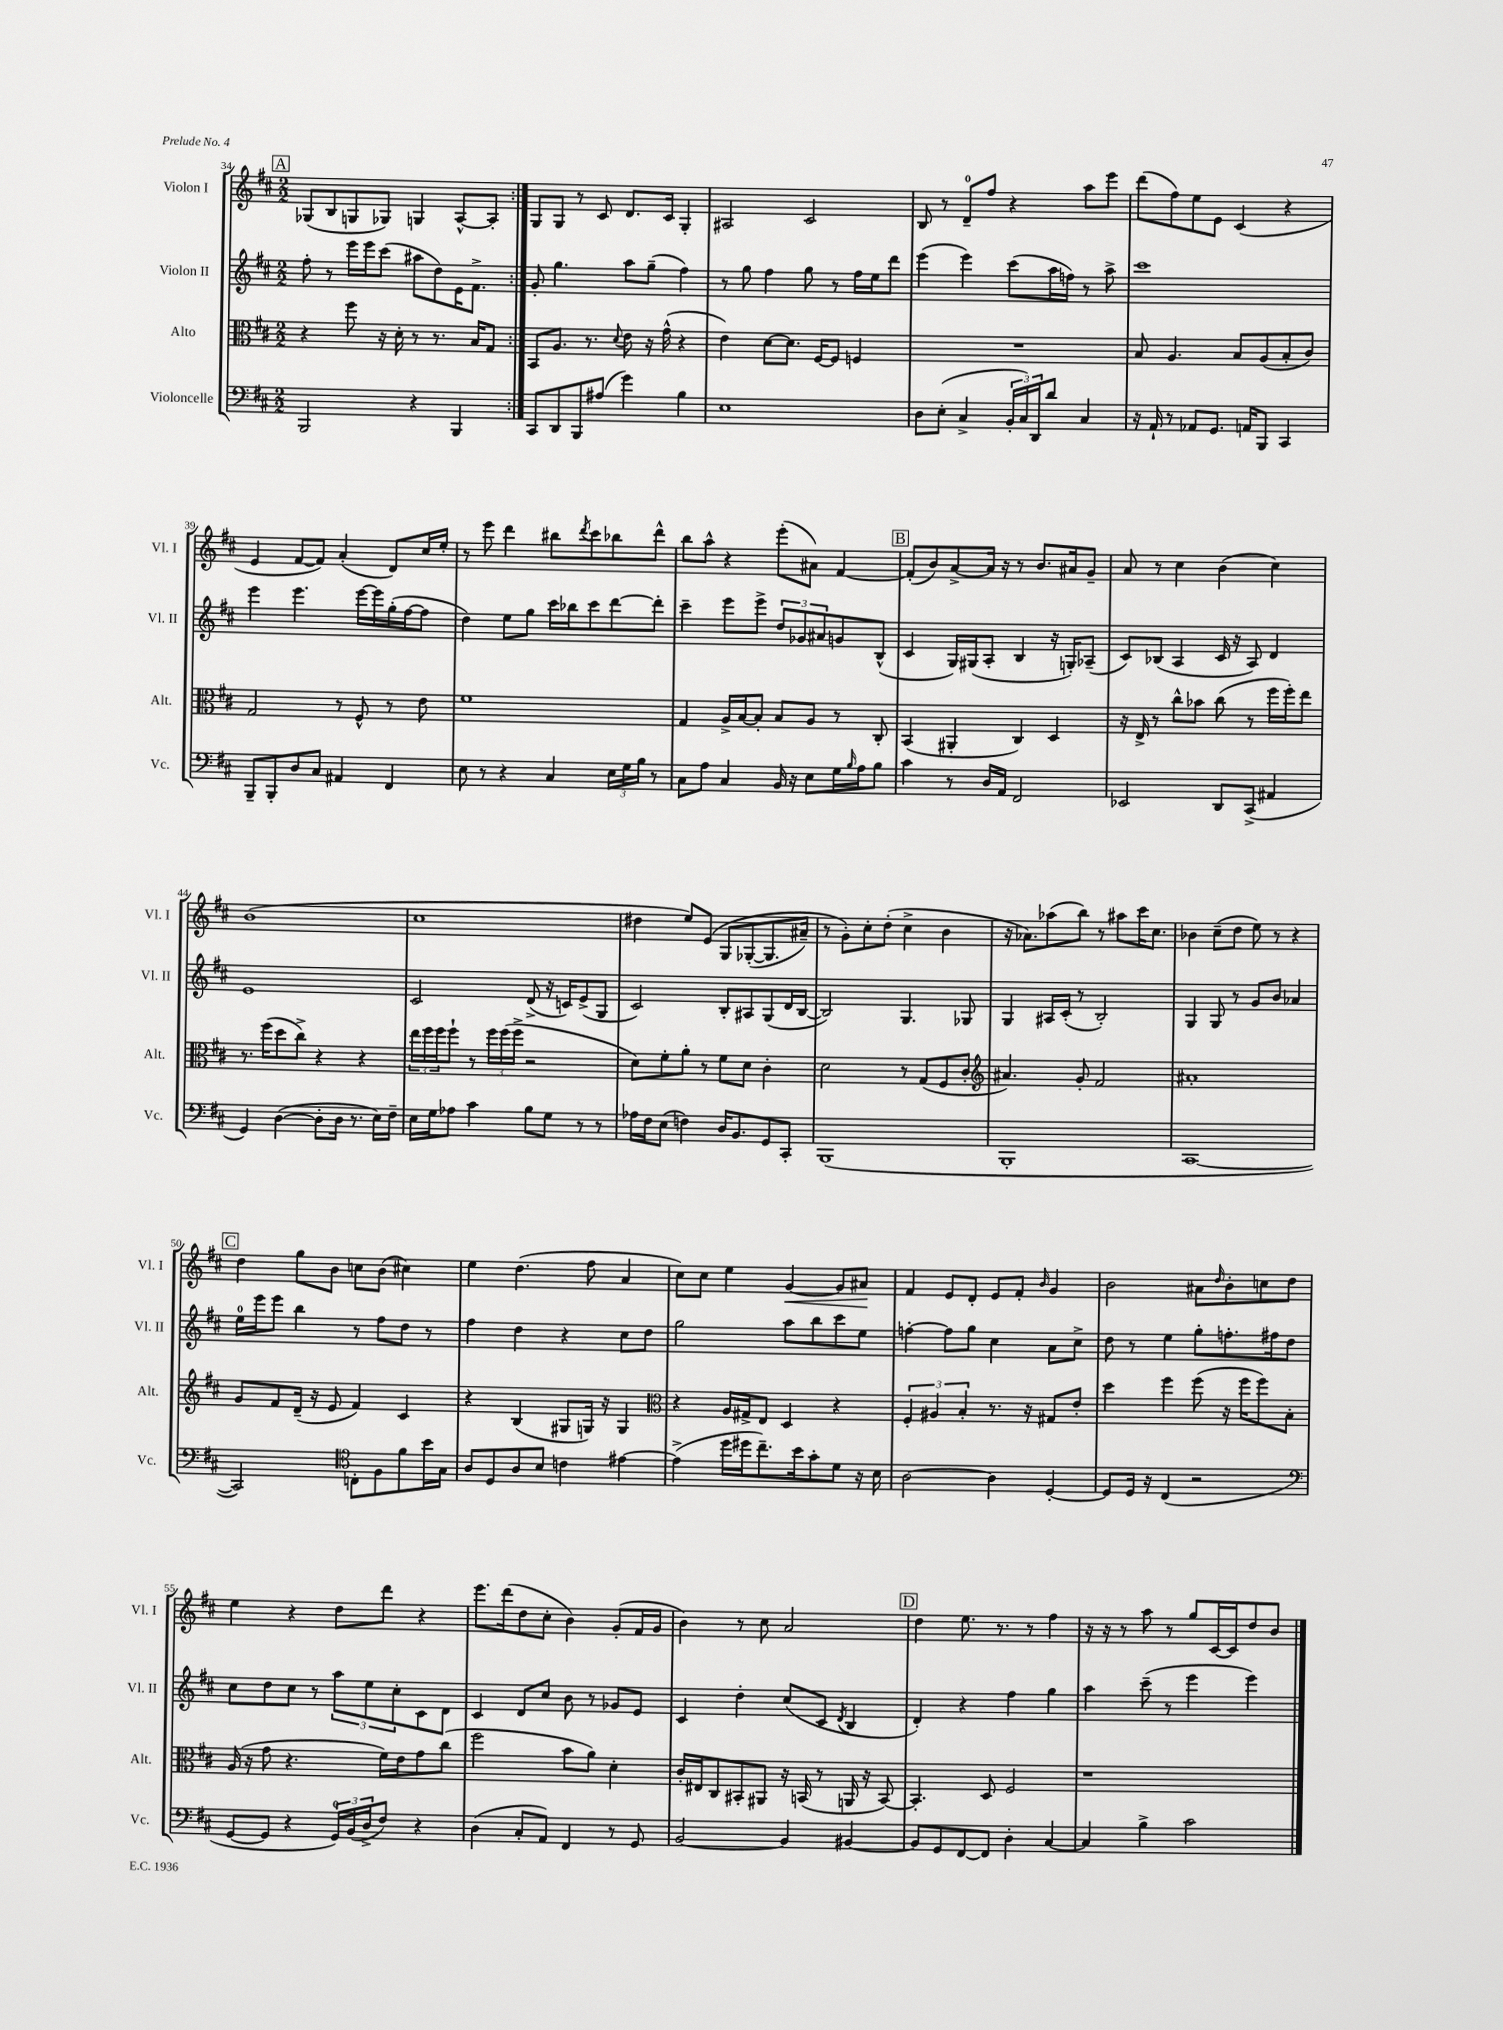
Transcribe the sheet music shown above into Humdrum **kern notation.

**kern	**kern	**kern	**kern
*staff4	*staff3	*staff2	*staff1
*clefF4	*clefC3	*clefG2	*clefG2
*k[f#c#]	*k[f#c#]	*k[f#c#]	*k[f#c#]
*M2/2	*M2/2	*M2/2	*M2/2
2BBB	4r	8ff#'	(8G-
.	.	8r	8B
.	8ff#	16eee	8G
.	.	16eee	.
.	16r	(8ccc#	8G-)
.	16d'	.	.
4r	8r	8aa#	4G
.	8.r	8dd)	.
4BBB	.	16e	[8A^^
.	16B	8.f#^	.
.	8G	.	8A']
=:|!	=:|!	=:|!	=:|!
8CC#	8BB	8g'	8G
8DD	8.A	4.gg	8G
8BBB	.	.	8r
.	8.r	.	.
(8A#	.	.	8c#
.	8qqd	.	.
4g)	8e	8aa	8.d
.	16r	(8gg~	.
.	(16g^^	.	16c#
4B	4r	4ff#)	4G'
=	=	=	=
1E	4e)	8r	2A#
.	.	8gg	.
.	[8d	4ff#	.
.	8.d]	.	.
.	.	8gg	2c#
.	[16F#	.	.
.	8F#]	8r	.
.	4F	16ff#	.
.	.	16ee	.
.	.	8ddd	.
=	=	=	=
8D	1r	(4eee	8B
(8E'	.	.	8r
4C#^	.	4eee)	8d~
.	.	.	8ff#
24BB'	.	(8ccc#	4r
24C#)	.	.	.
24DD	.	.	.
8d	.	16aa	.
.	.	16ff)	.
4C#	.	8r	8aa
.	.	8aa^	8eee
=	=	=	=
16r	8B	1ccc#	(8ddd
16AA`	.	.	.
8r	4.A	.	8ff#)
8AA-	.	.	8ee
8.GG	.	.	8e
.	8B	.	(4c#
16AA	.	.	.
8BBB	(8A	.	.
4CC#	8B'	.	4r
.	8c#)	.	.
=	=	=	=
8BBB~	2G	4eee	4e
8BBB'	.	.	.
8D	.	4.eee	[8f#
8C#	.	.	8f#])
4AA#	8r	.	(4a'
.	8F#^^	[16eee	.
.	.	16eee]	.
4FF#	8r	(16gg'	8d)
.	.	[16ff#	.
.	8e	8ff#]	16cc#
.	.	.	16ee'
=	=	=	=
8E	1f#	4dd)	8r
8r	.	.	8eee
4r	.	8ee	4ddd
.	.	8gg	.
4C#	.	16ccc#	8bb#
.	.	16bb-	.
.	.	.	8qddd
.	.	8ccc#	8ccc#
24E	.	[8ddd	8bb-
24G	.	.	.
24B	.	.	.
8r	.	8ddd']	8ddd^^
=	=	=	=
8C#	4G	4ccc#~	8bb
8A	.	.	8aa^^
4C#	16A^	8eee	4r
.	[16B	.	.
.	8B']	8eee^	.
16BB	8B	12dd	(8eee'
16r	.	.	.
.	.	12g-	.
8E	8A	.	8a#)
.	.	12a#	.
16G	8r	8g	[4f#
16qqB	.	.	.
16A	.	.	.
8B	8C#'	(8B^^	.
=	=	=	=
4c#	(4BB	4c#	(8f#']
.	.	.	8b)
8r	4AA#'	16G)	[8a^
.	.	(16G#	.
16D	.	8A'	16a]
16AA	.	.	16r
2FF#	4C#)	4B	8r
.	.	.	8.b
.	4D	16r	.
.	.	16G')	16a#
.	.	(8A-~	8g~
=	=	=	=
2EE-	16r	8c#)	8a
.	16E^	.	.
.	8r	(8B-	8r
.	8cc#^^	4A	4cc#
.	8b-	.	.
8DD	(8cc#	16c#	(4b
.	.	16r	.
(8CC#^	8r	8A)	.
4AA#	16ff#	4d	4cc#)
.	16ff#')	.	.
.	8ee	.	.
=	=	=	=
4GG)	8.r	1e	(1b
.	(16ff#	.	.
([4D	8dd	.	.
.	8cc#^)	.	.
8D']	4r	.	.
16D	.	.	.
8.r	.	.	.
.	4r	.	.
16E)	.	.	.
16F#~	.	.	.
=	=	=	=
16E	24ee	2c#	1cc#
.	24ff#	.	.
16G	.	.	.
.	24ff#	.	.
8A-	8ff#`	.	.
4c#	8r	.	.
.	24ff#	.	.
.	(24ff#	.	.
.	24ff#^	.	.
8B	2r	(8d^	.
8G	.	16r	.
.	.	16c)	.
8r	.	(8e^	.
8r	.	8G	.
=	=	=	=
16A-	8d)	2c#)	4dd#
16F#	.	.	.
(8E	8f#'	.	.
4F)	8a'	.	8ee)
.	8r	.	&(8e
16D	8f#	8B'	8G
8.BB	.	.	.
.	8d	8A#	([8G-'
8GG	4c#'	(8G	8.G-]
8CC#'	.	16d	.
.	.	[16B	16a#~)
=	=	=	=
(1BBB	2d	2B])	8r
.	.	.	8g'&)
.	.	.	8cc#'
.	.	.	(8dd'
.	8r	4.G	4cc#^
.	(8G	.	.
.	8F#	.	4b
.	8c#'	8G-	.
=	=	=	=
*	*clefG2	*	*
1BBB'	4.a#)	4G	16r
.	.	.	8.a-)
.	.	16A#	(8aa-
.	.	(16c#'	.
.	8g'	8r	8bb)
.	2f#	2B')	8r
.	.	.	8aa#
.	.	.	16ccc#
.	.	.	8.cc#
=	=	=	=
[1CC#	1a#'	4G	4b-
.	.	8G	(8cc#~
.	.	8r	8dd
.	.	8g	8ee)
.	.	8b	8r
.	.	4a-	4r
=	=	=	=
2CC#])	8g	16ee	4dd
.	.	16eee	.
.	8f#	8eee	.
.	(16d~	4bb	8gg
.	16r	.	.
.	8e	.	8b
*clefC4	*	*	*
8C'	4f#)	8r	8cc
8F#	.	8ff#	(8b
8f#	4c#	8dd	4cc#)
16b	.	8r	.
16G	.	.	.
=	=	=	=
8A	4r	4ff#	4ee
8D	.	.	.
8A	(4B	4dd	(4.dd
8B	.	.	.
4c	8G#	4r	.
.	16G)	.	8ff#
.	16r	.	.
[4e#	4G	8cc#	4a
.	.	8dd	.
=	=	=	=
*	*clefC3	*	*
(4e#^]	4r	2gg	8cc#)
.	.	.	8cc#
16dd	16A	.	4ee
16dd#	16G#^	.	.
8.cc#~)	8E	.	.
.	4D	8aa	[4g
16b	.	.	.
8g'	.	8bb	.
8d	4r	8ccc#	8g]
16r	.	8ee	8a#
16B	.	.	.
=	=	=	=
[2A	6F#'	[4ff'	4f#
.	6A#	.	.
.	.	8ff]	8e
.	6B'	.	.
.	.	8gg	8d'
4A]	8.r	4cc#	8e
.	.	.	8f#'
.	16r	.	.
.	.	.	16qqb
[4D'	8G#	8a	4g
.	8e'	8cc#^	.
=	=	=	=
8D]	4dd	8dd	2b
16D	.	8r	.
16r	.	.	.
(4C#	4ff#	4ee	.
2r	(8ff#	8gg'	8a#
.	.	.	16qqdd
.	16r	8.ff'	8b'
.	16ff#	.	.
.	8ff#)	.	8cc
.	.	16ff#	.
.	8B'	8dd	8dd
=	=	=	=
*clefF4	*	*	*
[8GG	(16A	8cc#	4ee
.	16r	.	.
8GG]	8g	8dd	.
4r	4.r	8cc#	4r
.	.	8r	.
24GG)	.	12aa	8dd
(24BB	.	.	.
24D^	.	12ee	.
8F#)	16f#)	.	8ddd
.	.	12cc#'	.
.	16e	.	.
4r	8g	8c#	4r
.	(8cc#	8d	.
=	=	=	=
(4D	2ff#	4c#	8.eee
.	.	.	(16ddd
8C#'	.	8d	8dd
8AA)	.	8cc#	8cc#'
4FF#	8b	8b	4b)
.	8a)	8r	.
8r	4d'	8g-	(8g'
8GG	.	8e	16f#
.	.	.	16g
=	=	=	=
[2BB	16c#'	4c#	4b)
.	16E#	.	.
.	8C#	.	.
.	8BB#'	4dd'	8r
.	8AA#	.	8cc#
4BB]	16r	(8cc#	2a
.	(16BB	.	.
.	8r	8c#	.
.	.	8qd	.
[4BB#	16AA	4B	.
.	16r	.	.
.	[8BB)	.	.
=	=	=	=
8BB#]	4.BB']	4d')	4dd
8GG	.	.	.
[8FF#	.	4r	8.ee
8FF#]	8D	.	.
.	.	.	8.r
4D'	2F#	4ff#	.
.	.	.	8r
[4C#	.	4gg	4ff#
=	=	=	=
4C#]	1r	4aa	16r
.	.	.	16r
.	.	.	8r
4B^	.	(8ccc#~	8aa
.	.	8r	8r
2c#	.	4eee	8gg
.	.	.	[16c#
.	.	.	16c#]
.	.	4eee)	8dd
.	.	.	8b
==	==	==	==
*-	*-	*-	*-
